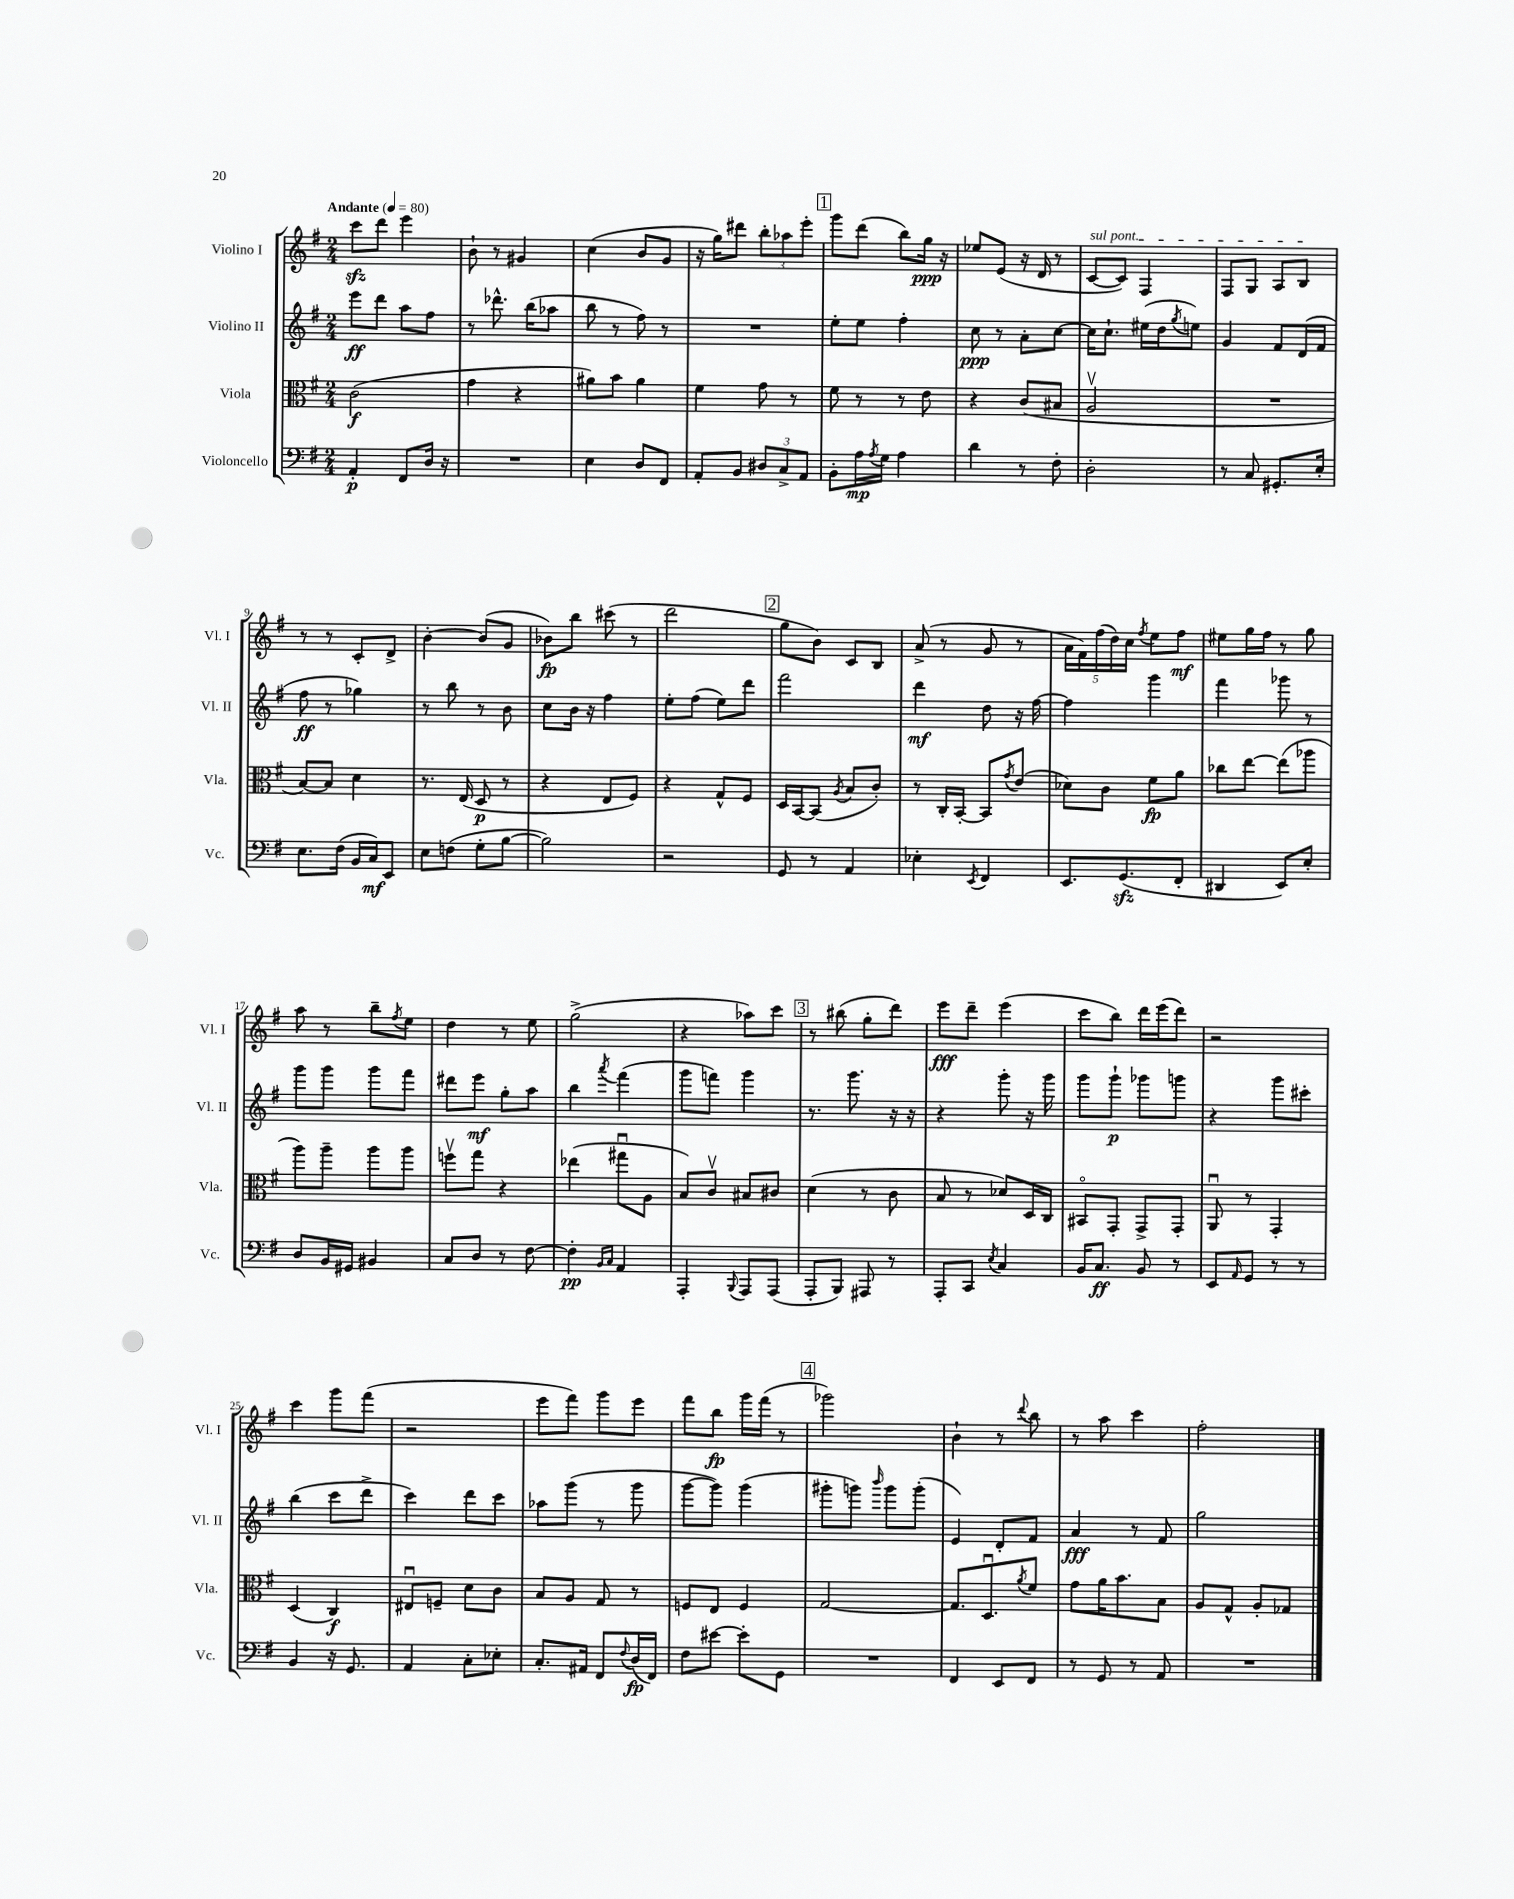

**kern	**dynam	**kern	**dynam	**kern	**dynam	**kern	**dynam
*part4	*part4	*part3	*part3	*part2	*part2	*part1	*part1
*staff4	*staff4	*staff3	*staff3	*staff2	*staff2	*staff1	*staff1
*I"Violoncello	*	*I"Viola	*	*I"Violino II	*	*I"Violino I	*
*I'Vc.	*	*I'Vla.	*	*I'Vl. II	*	*I'Vl. I	*
*clefF4	*	*clefC3	*	*clefG2	*	*clefG2	*
*k[f#]	*	*k[f#]	*	*k[f#]	*	*k[f#]	*
*M2/4	*	*M2/4	*	*M2/4	*	*M2/4	*
*MM80	*	*MM80	*	*MM80	*	*MM80	*
=1	=1	=1	=1	=1	=1	=1	=1
!	!	!	!	!	!	!LO:TX:a:B:t=Andante	!
4AA'/	p	(2c\	f	8eee\L	ff	8ccczz\L	.
.	.	.	.	8ddd\J	.	8ddd\J	.
8FF#/L	.	.	.	8aa\L	.	4eee\	.
16D/Jk	.	.	.	8ff#\J	.	.	.
16r	.	.	.	.	.	.	.
=2	=2	=2	=2	=2	=2	=2	=2
2r	.	4g\	.	8r	.	8b`\	.
.	.	.	.	8.ddd-X^^\	.	8r	.
.	.	4r	.	.	.	4g#X/	.
.	.	.	.	(16bb\KL	.	.	.
.	.	.	.	8aa-X\J	.	.	.
=3	=3	=3	=3	=3	=3	=3	=3
4E\	.	8a#X\L)	.	8bb\	.	(4cc\	.
.	.	8b\J	.	8r	.	.	.
8D/L	.	4a#\	.	8ff#\)	.	8b/L	.
8FF#/J	.	.	.	8r	.	8g/J	.
=4	=4	=4	=4	=4	=4	=4	=4
8AA'/L	.	4f#\	.	2r	.	16r	.
.	.	.	.	.	.	16gg\KL)	.
8BB/J	.	.	.	.	.	8ddd#X\J	.
12D#X/L	.	8g\	.	.	.	12bb'\L	.
12C^/	.	.	.	.	.	12aa-X\	.
.	.	8r	.	.	.	.	.
12AA/J	.	.	.	.	.	12eee'\J	.
!!LO:REH:place=s1:t=1
=5	=5	=5	=5	=5	=5	=5	=5
8BB'\L	.	8f#\	.	8ee'\L	.	8ggg\L	.
16A\L	mp	8r	.	8ee\J	.	(8ddd\J	.
8qA/	.	.	.	.	.	.	.
16G\JJ	.	.	.	.	.	.	.
4A\	.	8r	.	4ff#'\	.	8bb\L)	.
.	.	8e\	.	.	.	16gg\Jk	ppp
.	.	.	.	.	.	16r	.
=6	=6	=6	=6	=6	=6	=6	=6
4d\	.	4r	.	8cc\	ppp	8ee-X/L	.
.	.	.	.	8r	.	(8e/J	.
8r	.	(8c/L	.	8a'\L	.	16r	.
.	.	.	.	.	.	16d/	.
8F#'\	.	8B#X/J	.	[8cc\J	.	8r	.
=7	=7	=7	=7	=7	=7	=7	=7
!	!	!	!	!	!	!LO:TX:a:i:t=sul pont.	!
2D'\	.	2Av/	.	16cc\KL]	.	[8c/L	.
.	.	.	.	8.cc`\J	.	.	.
.	.	.	.	.	.	8c/J])	.
.	.	.	.	(16ee#X\LL	.	4F#/	.
.	.	.	.	16dd\J	.	.	.
.	.	.	.	8qgg/	.	.	.
.	.	.	.	8een\J)	.	.	.
=8	=8	=8	=8	=8	=8	=8	=8
8r	.	2r	.	4g/	.	8F#/L	.
8C/	.	.	.	.	.	8G/J	.
8.GG#X'/L	.	.	.	8f#/L	.	8A/L	.
.	.	.	.	(16d/L	.	8B/J	.
16E'/Jk	.	.	.	16f#/JJ	.	.	.
!!LO:LB:g=z
=9	=9	=9	=9	=9	=9	=9	=9
8.E\L	.	[8B/L)	.	8ff#\	ff	8r	.
.	.	8B/J]	.	8r	.	8r	.
(16F#\Jk	.	.	.	.	.	.	.
16BB/LL	.	4d\	.	4gg-X\)	.	8c'/L	.
16C/J)	mf	.	.	.	.	.	.
8EE/J	.	.	.	.	.	8d^/J	.
=10	=10	=10	=10	=10	=10	=10	=10
8E\L	.	8.r	.	8r	.	[4b'\	.
(8Fn\J	.	.	.	8bb\	.	.	.
.	.	(16E/	.	.	.	.	.
8G'\L	.	8D/	p	8r	.	(8b/L]	.
[8B\J	.	8r	.	8b\	.	8g/J	.
=11	=11	=11	=11	=11	=11	=11	=11
2B\])	.	4r	.	8cc\L	.	8b-X\L)	fp
.	.	.	.	16b\Jk	.	8bb\J	.
.	.	.	.	16r	.	.	.
.	.	8E/L	.	4ff#\	.	(8ccc#X\	.
.	.	8F#/J)	.	.	.	8r	.
=12	=12	=12	=12	=12	=12	=12	=12
2r	.	4r	.	8ee'\L	.	2ddd\	.
.	.	.	.	(8ff#\J	.	.	.
.	.	8G^^/L	.	8ee\L)	.	.	.
.	.	8F#/J	.	8ddd\J	.	.	.
!!LO:REH:place=s1:t=2
=13	=13	=13	=13	=13	=13	=13	=13
8GG/	.	16D/LL	.	2fff#\	.	8gg\L	.
.	.	[16BB/J	.	.	.	.	.
8r	.	(8BB/J]	.	.	.	8b\J)	.
.	.	8qA/	.	.	.	.	.
4AA/	.	8B/L	.	.	.	8c/L	.
.	.	8c'/J)	.	.	.	8B/J	.
=14	=14	=14	=14	=14	=14	=14	=14
4E-X'\	.	8r	.	4ddd\	mf	(8a^/	.
.	.	16C'/LL	.	.	.	8r	.
.	.	[16BB'/JJ	.	.	.	.	.
8qEE/	.	.	.	.	.	.	.
4FF#/	.	8BB/L]	.	8dd\	.	8g/	.
.	.	8qg/	.	.	.	.	.
.	.	(8e/J	.	16r	.	8r	.
.	.	.	.	[16ff#\	.	.	.
=15	=15	=15	=15	=15	=15	=15	=15
8.EE/L	.	8d-X\L)	.	4ff#\]	.	20a\LL	.
.	.	.	.	.	.	20f#\)	.
.	.	.	.	.	.	(20ff#\	.
.	.	8c\J	.	.	.	.	.
.	.	.	.	.	.	20dd\)	.
(8.GGzz/	.	.	.	.	.	.	.
.	.	.	.	.	.	20cc\JJ	.
.	.	.	.	.	.	8qff#/	.
.	.	8f#\L	fp	4ggg\	.	8ee\L	.
8FF#'/J	.	8a\J	.	.	.	8ff#\J	mf
=16	=16	=16	=16	=16	=16	=16	=16
4DD#X/	.	8cc-X\L	.	4fff#\	.	8ee#X\L	.
.	.	[8ee\J	.	.	.	16gg\L	.
.	.	.	.	.	.	16ff#\JJ	.
8EE/L)	.	(8ee\L]	.	8ggg-X\	.	8r	.
8E'/J	.	8aa-X\J	.	8r	.	8gg\	.
!!LO:LB:g=z
=17	=17	=17	=17	=17	=17	=17	=17
8D/L	.	8aa\L)	.	8ggg\L	.	8aa\	.
16BB/L	.	8aa~\J	.	8ggg\J	.	8r	.
16GG#X/JJ	.	.	.	.	.	.	.
4BB#X/	.	8aa\L	.	8ggg\L	.	8bb~\L	.
.	.	.	.	.	.	8qff#/	.
.	.	8aa\J	.	8fff#\J	.	8ee\J	.
=18	=18	=18	=18	=18	=18	=18	=18
8C/L	.	8ffnv\L	.	8ddd#X\L	.	4dd\	.
8D/J	.	8gg\J	.	8eee\J	mf	.	.
8r	.	4r	.	8gg'\L	.	8r	.
[8F#\	.	.	.	8aa\J	.	8ee\	.
=19	=19	=19	=19	=19	=19	=19	=19
4F#'\]	pp	(4ee-X\	.	4bb\	.	(2gg^\	.
16qqBB/LL	.	.	.	.	.	.	.
16qqC/JJ	.	.	.	8qaaa/	.	.	.
4AA/	.	8gg#Xu\L	.	(4fff#\	.	.	.
.	.	8A\J	.	.	.	.	.
=20	=20	=20	=20	=20	=20	=20	=20
4AAA'/	.	8B/L)	.	8ggg\L	.	4r	.
.	.	8cv/J	.	8fffn\J)	.	.	.
8qqBBB/	.	.	.	.	.	.	.
8AAA/L	.	8B#X/L	.	4ggg\	.	8aa-X\L)	.
(8AAA/J	.	8c#X/J	.	.	.	8ccc\J	.
!!LO:REH:place=s1:t=3
=21	=21	=21	=21	=21	=21	=21	=21
8AAA'/L	.	(4d\	.	8.r	.	8r	.
8BBB/J)	.	.	.	.	.	(8bb#X\	.
.	.	.	.	8.ggg\	.	.	.
8AAA#X/	.	8r	.	.	.	8gg'\L	.
8r	.	8c\	.	16r	.	8ddd\J)	.
.	.	.	.	16r	.	.	.
=22	=22	=22	=22	=22	=22	=22	=22
8AAA'/L	.	8B/	.	4r	.	8eee\L	fff
8CC/J	.	8r	.	.	.	8ddd~\J	.
8qE/	.	.	.	.	.	.	.
4C/	.	8d-X/L)	.	8ggg'\	.	(4eee\	.
.	.	16D/L	.	16r	.	.	.
.	.	16C/JJ	.	16ggg\	.	.	.
=23	=23	=23	=23	=23	=23	=23	=23
16BB/KL	.	8BB#X/L	.	8ggg\L	.	8ccc\L	.
8.C/J	ff	.	.	.	.	.	.
.	.	8GG'/J	.	8ggg`\J	p	8bb\J)	.
8BB/	.	8GG^/L	.	8ggg-X\L	.	16ddd\LL	.
.	.	.	.	.	.	(16eee\J	.
8r	.	8GG'/J	.	8gggn\J	.	8ddd\J)	.
=24	=24	=24	=24	=24	=24	=24	=24
8EE/L	.	8AAu/	.	4r	.	2r	.
16qqAA/	.	.	.	.	.	.	.
8GG/J	.	8r	.	.	.	.	.
8r	.	4GG'/	.	8ggg\L	.	.	.
8r	.	.	.	8ccc#X'\J	.	.	.
!!LO:LB:g=z
=25	=25	=25	=25	=25	=25	=25	=25
4BB/	.	(4D/	.	(4bb\	.	4ccc\	.
16r	.	4C/)	f	8ccc\L	.	8ggg\L	.
8.GG/	.	.	.	.	.	.	.
.	.	.	.	8ddd^\J	.	(8fff#\J	.
=26	=26	=26	=26	=26	=26	=26	=26
4AA/	.	8E#Xu/L	.	4ccc\)	.	2r	.
.	.	8Fn~/J	.	.	.	.	.
8C'\L	.	8d\L	.	8ddd\L	.	.	.
8E-X'\J	.	8c\J	.	8ccc\J	.	.	.
=27	=27	=27	=27	=27	=27	=27	=27
8.C'/L	.	8B/L	.	8aa-X\L	.	8eee\L	.
.	.	8A/J	.	(8ggg\J	.	8fff#\J)	.
16AA#X/Jk	.	.	.	.	.	.	.
8FF#/L	.	8G/	.	8r	.	8ggg\L	.
8qqF#/	.	.	.	.	.	.	.
(16D/L	fp	8r	.	8ggg\	.	8eee\J	.
16FF#/JJ)	.	.	.	.	.	.	.
=28	=28	=28	=28	=28	=28	=28	=28
8F#\L	.	8Fn/L	.	[8ggg\L	.	8fff#\L	.
[8e#X\J	.	8E/J	.	8ggg\J])	.	8bb\J	fp
8e#'\L]	.	4F/	.	(4ggg\	.	16ggg\LL	.
.	.	.	.	.	.	(16fff#\JJ	.
8GG\J	.	.	.	.	.	8r	.
!!LO:REH:place=s1:t=4
=29	=29	=29	=29	=29	=29	=29	=29
2r	.	[2G/	.	8ggg#X'\L	.	2ggg-X\)	.
.	.	.	.	8gggn\J)	.	.	.
.	.	.	.	16qqbbb/	.	.	.
.	.	.	.	8ggg\L	.	.	.
.	.	.	.	(8ggg'\J	.	.	.
=30	=30	=30	=30	=30	=30	=30	=30
4FF#/	.	8.G/L]	.	4e/)	.	4b`\	.
.	.	8.Du/	.	.	.	.	.
8EE/L	.	.	.	8d'/L	.	8r	.
.	.	8qa/	.	.	.	8qqddd/	.
8FF#/J	.	8f#/J	.	8f#/J	.	8bb\	.
=31	=31	=31	=31	=31	=31	=31	=31
8r	.	8g\L	.	4a/	fff	8r	.
8GG/	.	16a\K	.	.	.	8aa\	.
.	.	8.b\	.	.	.	.	.
8r	.	.	.	8r	.	4ccc\	.
8AA/	.	8B\J	.	8f#/	.	.	.
=32	=32	=32	=32	=32	=32	=32	=32
2r	.	8A/L	.	2gg\	.	2ff#'\	.
.	.	8G^^/J	.	.	.	.	.
.	.	8A'/L	.	.	.	.	.
.	.	8G-X/J	.	.	.	.	.
==	==	==	==	==	==	==	==
*-	*-	*-	*-	*-	*-	*-	*-
